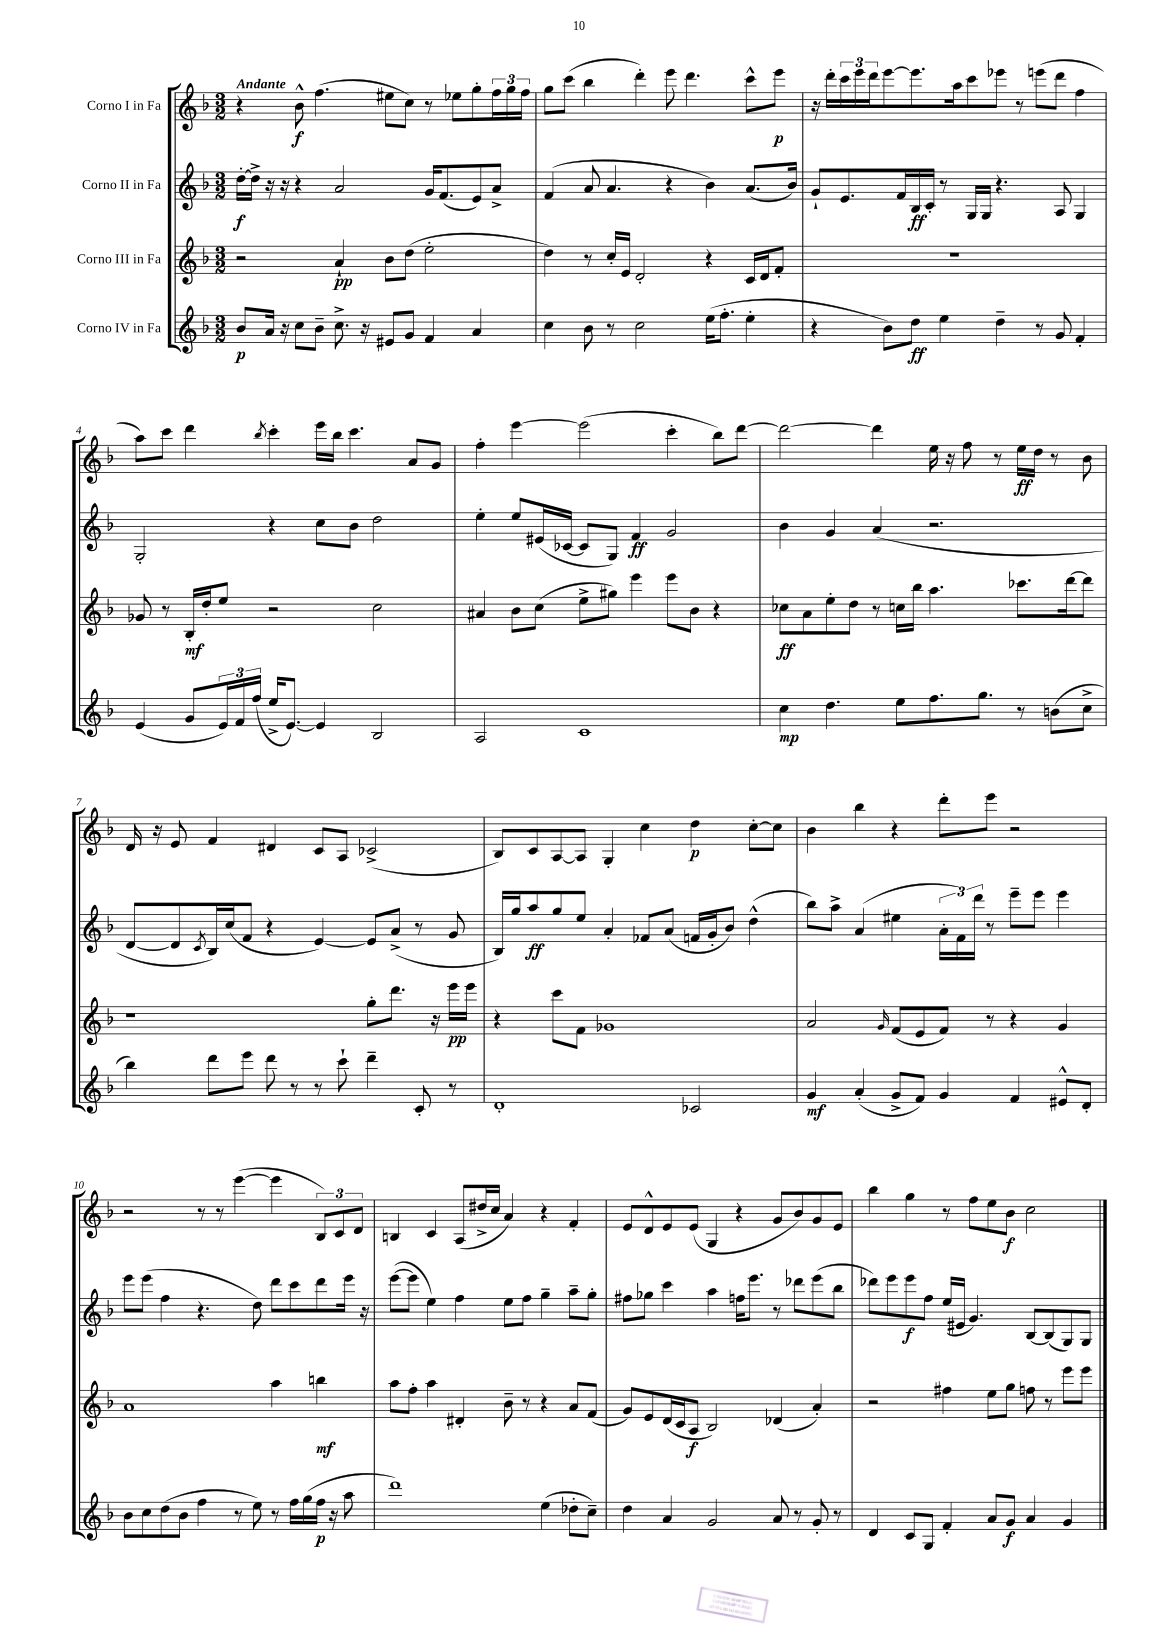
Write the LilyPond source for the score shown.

<<
\new StaffGroup <<
\new Staff = "s0" \with { instrumentName = "Corno I in Fa" } {
    \clef treble \key f \major \numericTimeSignature \time 3/2 \tempo "Andante"
    r4 bes'8-^\f f''4.( eis''8 c''8) r8 ees''8 g''8-. \tuplet 3/2 { f''16 g''16 f''16 } |
    g''8 c'''8( bes''4 d'''4-.) e'''8 d'''4. c'''8-^ e'''8\p |
    r16 d'''16-. \tuplet 3/2 { c'''16 e'''16 d'''16 } e'''8~ e'''8. a''16 c'''8 ees'''8 r8 e'''8( d'''8 f''4 |
    a''8) c'''8 d'''4 \acciaccatura { bes''8 } c'''4-. e'''16 bes''16 c'''4. a'8 g'8 |
    f''4-. e'''4~ e'''2( c'''4-. bes''8) d'''8~ |
    d'''2~ d'''4 e''16 r16 f''8 r8 e''16\ff d''16 r8 bes'8 |
    d'16 r16 e'8 f'4 dis'4 c'8 a8 ces'2->( |
    bes8) c'8 a8~ a8 g4-. c''4 d''4\p c''8~-. c''8 |
    bes'4 bes''4 r4 d'''8-. e'''8 r2 |
    r2 r8 r8 e'''4~( e'''4 \tuplet 3/2 { bes8) c'8 d'8 } |
    b4 c'4 a8( dis''16-> c''16 a'4) r4 f'4-. |
    e'8 d'8-^ e'8 e'8( g4 r4 g'8 bes'8) g'8 e'8 |
    bes''4 g''4 r8 f''8 e''8 bes'8\f c''2 \bar "|." |
}
\new Staff = "s1" \with { instrumentName = "Corno II in Fa" } {
    \clef treble \key f \major \numericTimeSignature \time 3/2
    d''16~-.\f d''16-> r16 r16 r4 a'2 g'16 f'8.( e'8) a'8-> |
    f'4( a'8 a'4. r4 bes'4) a'8.( bes'16) |
    g'8-! e'8. f'16 bes16\ff c'16-. r8 g16 g16 r4. a8 g4 |
    g2-. r4 c''8 bes'8 d''2 |
    e''4-. e''8 eis'16( ces'16~ ces'8 g8) f'4\ff g'2 |
    bes'4 g'4 a'4( r2. |
    d'8~ d'8 \acciaccatura { c'8 } bes16) c''16( f'8 r4 e'4~) e'8 a'8->( r8 g'8 |
    bes16) g''16 a''8\ff g''8 e''8 a'4-. fes'8 a'8( f'16 g'16-. bes'8) d''4-^( |
    bes''8) a''8-> a'4( eis''4 \tuplet 3/2 { a'16-. f'16) d'''16 } r8 e'''8-- e'''8 e'''4 |
    e'''8 e'''8( f''4 r4. d''8) d'''8 c'''8 d'''8 e'''16 r16 |
    e'''8~( e'''8 e''4) f''4 e''8 f''8 g''4-- a''8-- g''8-. |
    fis''8 ges''8 c'''4 a''4 f''16 e'''8. r8 des'''8 e'''8( bes''8 |
    des'''8) e'''8 e'''8\f f''8 e''16( eis'16 g'4.) bes8~ bes8( g8) g8 \bar "|." |
}
\new Staff = "s2" \with { instrumentName = "Corno III in Fa" } {
    \clef treble \key f \major \numericTimeSignature \time 3/2
    r2 a'4-!\pp bes'8 d''8( e''2-. |
    d''4) r8 c''16-. e'16 d'2-. r4 c'16 d'16 f'8-. |
    R1. |
    ges'8 r8 bes16-.\mf d''16-. e''8 r2 c''2 |
    ais'4 bes'8 c''8( e''8-> gis''8) e'''4 e'''8 bes'8 r4 |
    ces''8\ff a'8 e''8-. d''8 r8 c''16 bes''16 a''4. ces'''8. d'''16~ d'''8 |
    r1 g''8-. d'''8. r16 e'''16\pp e'''16 |
    r4 c'''8 f'8 ges'1 |
    a'2 \grace { g'16 } f'8( e'8 f'8) r8 r4 g'4 |
    a'1 a''4 b''4\mf |
    a''8 f''8-. a''4 dis'4-. bes'8-- r8 r4 a'8 f'8( |
    g'8) e'8 d'16( c'16 a8\f bes2) des'4( a'4-.) |
    r2 fis''4 e''8 g''8 f''8 r8 e'''8 e'''8 \bar "|." |
}
\new Staff = "s3" \with { instrumentName = "Corno IV in Fa" } {
    \clef treble \key f \major \numericTimeSignature \time 3/2
    bes'8\p a'16 r16 c''8 bes'8-- c''8.-> r16 eis'8 g'8 f'4 a'4 |
    c''4 bes'8 r8 c''2 e''16( f''8.-. e''4-. |
    r4 bes'8) d''8\ff e''4 d''4-- r8 g'8 f'4-. |
    e'4( g'8 \tuplet 3/2 { e'16) f'16 f''16( } e''16-> e'8.~) e'4 bes2 |
    a2 c'1 |
    c''4\mp d''4. e''8 f''8. g''8. r8 b'8( c''8-> |
    bes''4) d'''8 e'''8 d'''8 r8 r8 c'''8-! d'''4-- c'8-. r8 |
    d'1-. ces'2 |
    g'4\mf a'4-.( g'8-> f'8) g'4 f'4 eis'8-^ d'8-. |
    bes'8 c''8 d''8( bes'8 f''4 r8 e''8) r8 f''16 g''16( f''16\p r16 a''8 |
    d'''1) e''4( des''8-. c''8--) |
    d''4 a'4 g'2 a'8 r8 g'8-. r8 |
    d'4 c'8 g8 f'4-. a'8 g'8\f a'4 g'4 \bar "|." |
}
>>
>>
